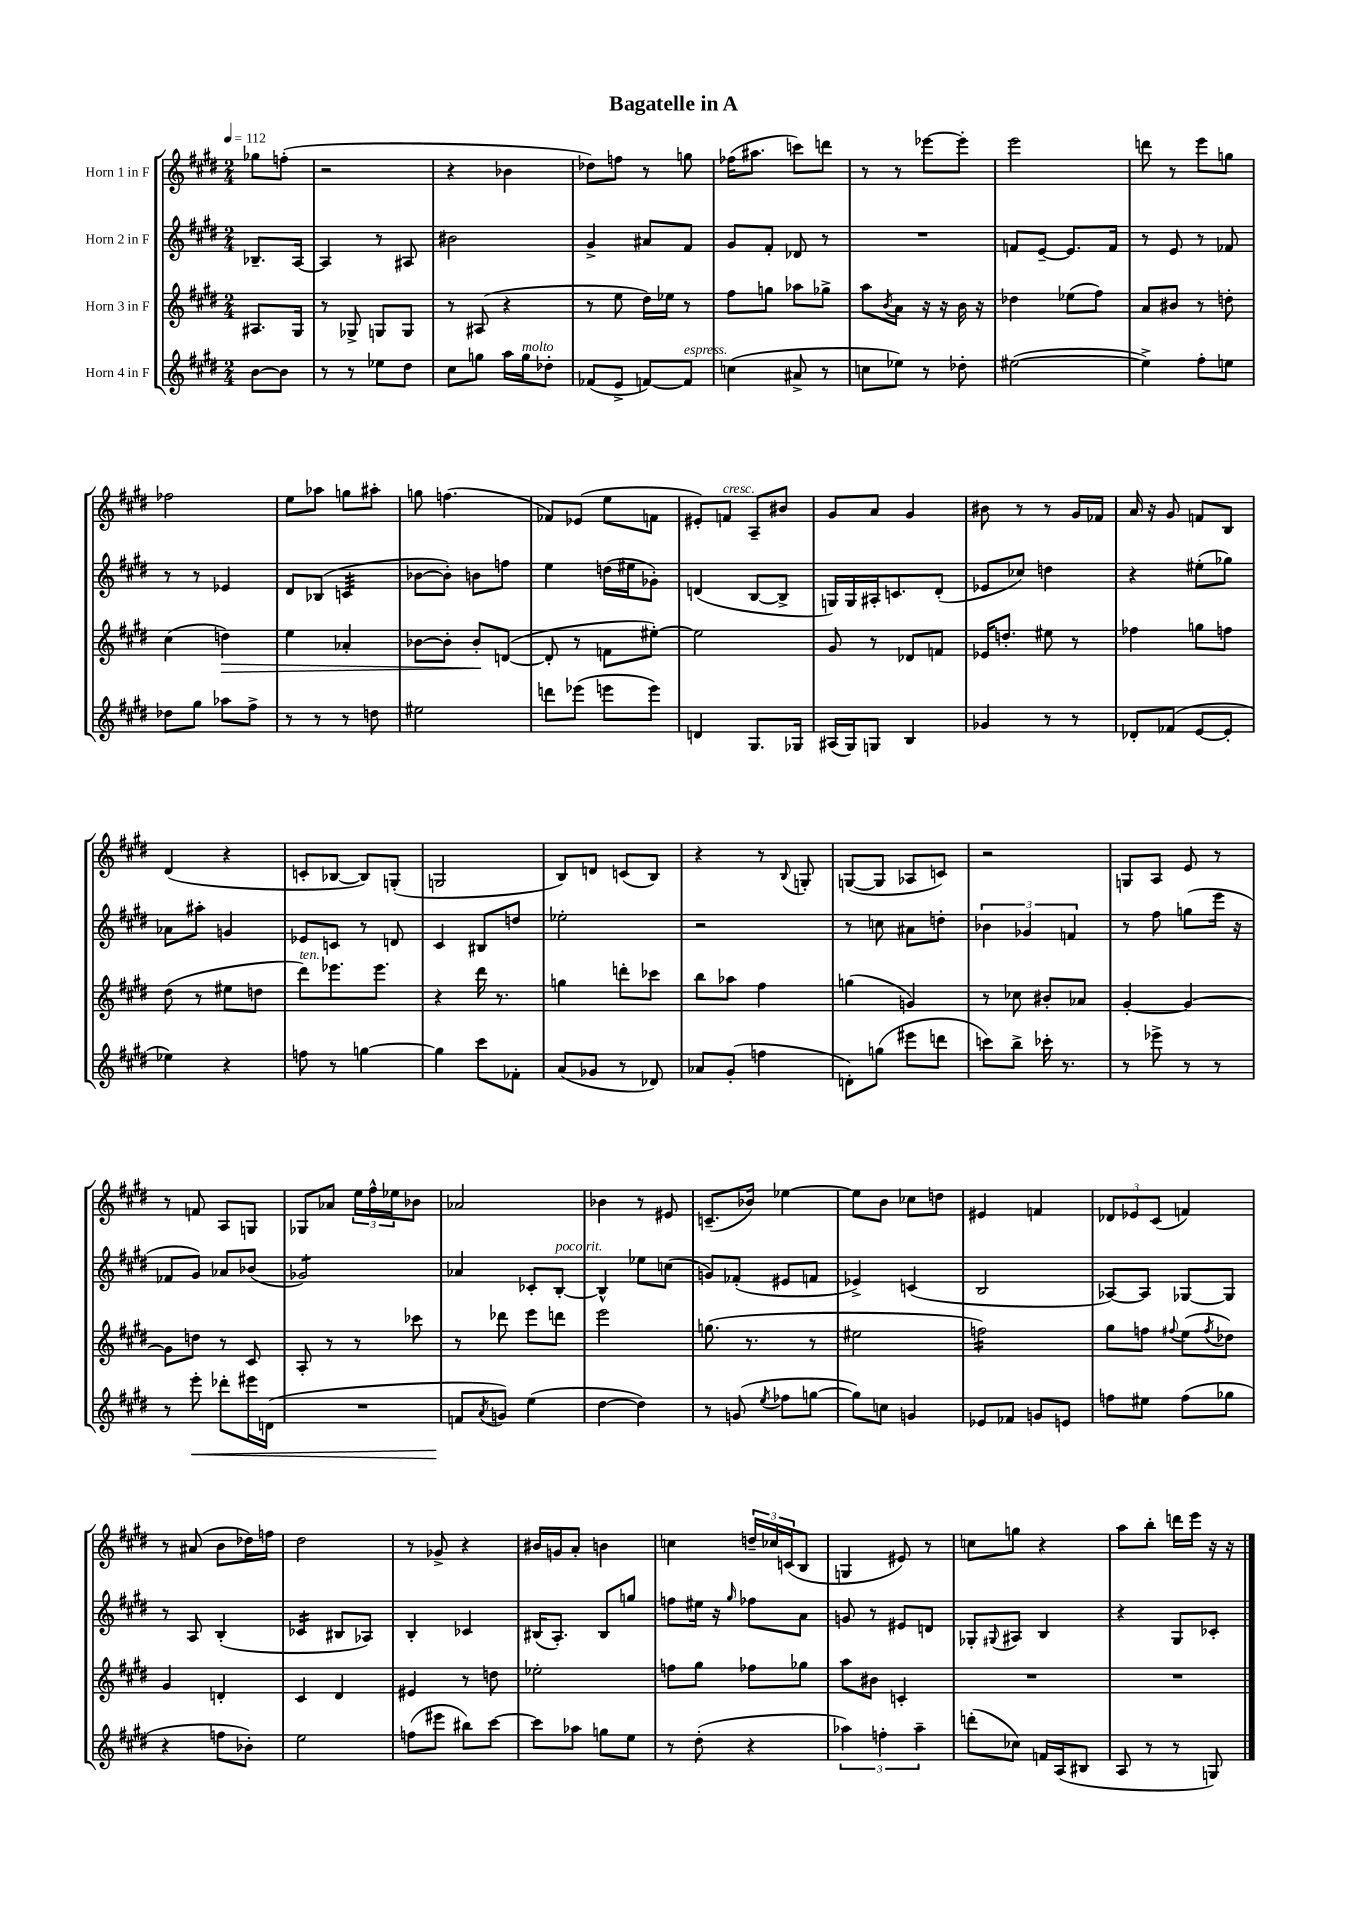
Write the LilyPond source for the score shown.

\header { title = "Bagatelle in A" }
<<
\new StaffGroup <<
\new Staff = "s0" \with { instrumentName = "Horn 1 in F" } {
    \clef treble \key e \major \numericTimeSignature \time 2/4 \partial 4 \tempo 4 = 112
    ges''8 f''8-.( |
    r2 |
    r4 bes'4 |
    des''8) f''8 r8 g''8 |
    fes''16( ais''8. c'''8) d'''8 |
    r8 r8 ees'''8~ ees'''8-. |
    e'''2 |
    d'''8 r8 e'''8 g''8 |
    fes''2 |
    e''8 aes''8 g''8 ais''8-. |
    g''8 f''4.( |
    fes'8) ees'8( e''8 f'8 |
    eis'8-.) f'8^\markup { \italic "cresc." } a8-- bis'8 |
    gis'8 a'8 gis'4 |
    bis'8 r8 r8 gis'16 fes'16 |
    a'16 r16 gis'8 f'8 b8 |
    dis'4( r4 |
    c'8-. bes8~ bes8) g8-.( |
    g2 |
    b8) d'8 c'8( b8) |
    r4 r8 \appoggiatura { b8 } g8-. |
    g8~( g8 aes8 c'8) |
    r2 |
    g8 a8 e'8 r8 |
    r8 f'8 a8 g8 |
    ges8 aes'8 \tuplet 3/2 { e''16 fis''16-^ ees''16 } bes'8 |
    aes'2 |
    bes'4 r8 eis'8 |
    c'8.--( bes'16) ees''4~ |
    ees''8 b'8 ces''8 d''8 |
    eis'4 f'4 |
    \tuplet 3/2 { des'8 ees'8 cis'8( } f'4) |
    r8 ais'8( b'8 des''16) f''16 |
    dis''2 |
    r8 ges'8-> r4 |
    bis'16 g'16 a'8-. b'4 |
    c''4 \tuplet 3/2 { d''16-- ces''16 c'16( } b8 |
    g4 eis'8) r8 |
    c''8 g''8 r4 |
    a''8 b''8-. d'''16 e'''16 r16 r16 \bar "|." |
}
\new Staff = "s1" \with { instrumentName = "Horn 2 in F" } {
    \clef treble \key e \major \numericTimeSignature \time 2/4 \partial 4
    bes8.-- a16~ |
    a4 r8 ais8 |
    bis'2 |
    gis'4-> ais'8 fis'8 |
    gis'8 fis'8-. des'8 r8 |
    R2 |
    f'8 e'8~-- e'8. f'16 |
    r8 e'8 r8 fes'8 |
    r8 r8 ees'4 |
    dis'8 bes8( c'4:32 |
    bes'8~ bes'8-.) b'8 f''8 |
    e''4 d''16( eis''16 ges'8-.) |
    d'4( b8~ b8-> |
    g16) g16 ais16-. c'8. dis'8-.( |
    ees'8 ces''8) d''4 |
    r4 eis''8-.( ges''8) |
    aes'8 ais''8-. g'4 |
    ees'8 c'8 r8 d'8 |
    cis'4 bis8 d''8 |
    ees''2-. |
    r2 |
    r8 c''8 ais'8 d''8-. |
    \tuplet 3/2 { bes'4 ges'4 f'4 } |
    r8 fis''8 g''8( e'''16 r16 |
    fes'8 gis'8) aes'8 bes'8( |
    ges'2:8) |
    aes'4 ces'8-. b8~-.^\markup { \italic "poco rit." } |
    b4-^ ees''8 c''8( |
    g'8) fes'8-.( eis'8 f'8 |
    ees'4->) c'4( |
    b2 |
    aes8~) aes8 ges8~ ges8 |
    r8 a8 b4-.( |
    ces'4:16 bis8 aes8) |
    b4-. ces'4 |
    bis16( a8.-.) bis8 g''8 |
    f''8 eis''16 r16 \grace { gis''16 } fes''8 a'8 |
    g'8 r8 eis'8 d'8 |
    ges8-. \appoggiatura { gis8 } ais8 b4 |
    r4 gis8 ces'8-. \bar "|." |
}
\new Staff = "s2" \with { instrumentName = "Horn 3 in F" } {
    \clef treble \key e \major \numericTimeSignature \time 2/4 \partial 4
    ais8. gis16 |
    r8 ges8-> g8 g8 |
    r8 ais8( r4 |
    r8 e''8 dis''16) ees''16 r8 |
    fis''8 g''8 aes''8 ges''8-> |
    a''8 \acciaccatura { b'8 } a'8 r16 r16 b'16 r16 |
    des''4 ees''8( fis''8) |
    a'8 bis'8 r8 d''8-. |
    cis''4( d''4\>) |
    e''4 aes'4-. |
    bes'8~ bes'8-. bes'8-.\! d'8~( |
    d'8-. r8 f'8 eis''8~-.) |
    eis''2 |
    gis'8 r8 des'8 f'8 |
    ees'16 d''8.-. eis''8 r8 |
    fes''4 g''8 f''8 |
    dis''8( r8 eis''8 d''8 |
    dis'''8^\markup { \italic "ten." }) ees'''8. ees'''8. |
    r4 dis'''16 r8. |
    g''4 d'''8-. ces'''8 |
    b''8 aes''8 fis''4 |
    g''4( g'4) |
    r8 ces''8 bis'8-. aes'8 |
    gis'4~-. gis'4~ |
    gis'8 d''8 r8 cis'8 |
    a8-. r8 r8 ces'''8 |
    r8 des'''8 e'''8 d'''8 |
    e'''2 |
    g''8.( r8. r8 |
    eis''2 |
    f''2:16) |
    gis''8 f''8 \appoggiatura { fis''8 } e''8( \acciaccatura { fis''8 } des''8) |
    gis'4 d'4-. |
    cis'4 dis'4 |
    eis'4 r8 d''8 |
    ees''2-. |
    f''8 gis''8 fes''8 ges''8 |
    a''8 bis'8 c'4-. |
    R2 |
    R2 \bar "|." |
}
\new Staff = "s3" \with { instrumentName = "Horn 4 in F" } {
    \clef treble \key e \major \numericTimeSignature \time 2/4 \partial 4
    b'8~ b'8 |
    r8 r8 ees''8 dis''8 |
    cis''8 g''8 a''16 g''16^\markup { \italic "molto" } des''8-. |
    fes'8( e'8-> f'8~) f'8^\markup { \italic "espress." } |
    c''4( ais'8-> r8 |
    c''8 ees''8) r8 des''8-. |
    eis''2~( |
    eis''4->) fis''8-. e''8 |
    des''8 gis''8 aes''8 fis''8-> |
    r8 r8 r8 d''8 |
    eis''2 |
    d'''8 ees'''8( e'''8 e'''8) |
    d'4 gis8. ges16 |
    ais16( gis16) g8 b4 |
    ges'4 r8 r8 |
    des'8-. fes'8( e'8~ e'8-. |
    ees''4) r4 |
    f''8 r8 g''4~ |
    g''4 cis'''8 fes'8-. |
    a'8( ges'8 r8 des'8) |
    aes'8 gis'8-.( f''4 |
    d'8-.) g''8( eis'''8 d'''8 |
    c'''8) b''8-> ces'''16-. r8. |
    r8 ees'''8-> r8 r8 |
    r8 e'''8-.\< des'''8-. eis'''16 d'16( |
    R2 |
    f'8\! \acciaccatura { a'8 } g'8) e''4( |
    dis''4~ dis''4) |
    r8 g'8( \acciaccatura { e''8 } fes''8 g''8~ |
    g''8) c''8 g'4 |
    ees'8 fes'8 g'8 e'8 |
    f''8 eis''8 f''8( ges''8 |
    r4 f''8 bes'8-.) |
    e''2 |
    f''8( eis'''8 bis''8) cis'''8~ |
    cis'''8 aes''8 g''8 e''8 |
    r8 dis''8-.( r4 |
    \tuplet 3/2 { aes''4) f''4-. aes''4-- } |
    d'''8-.( ces''8) f'16 a16( bis8 |
    a8 r8 r8 g8) \bar "|." |
}
>>
>>
\layout { \context { \Score \remove "Bar_number_engraver" } }
